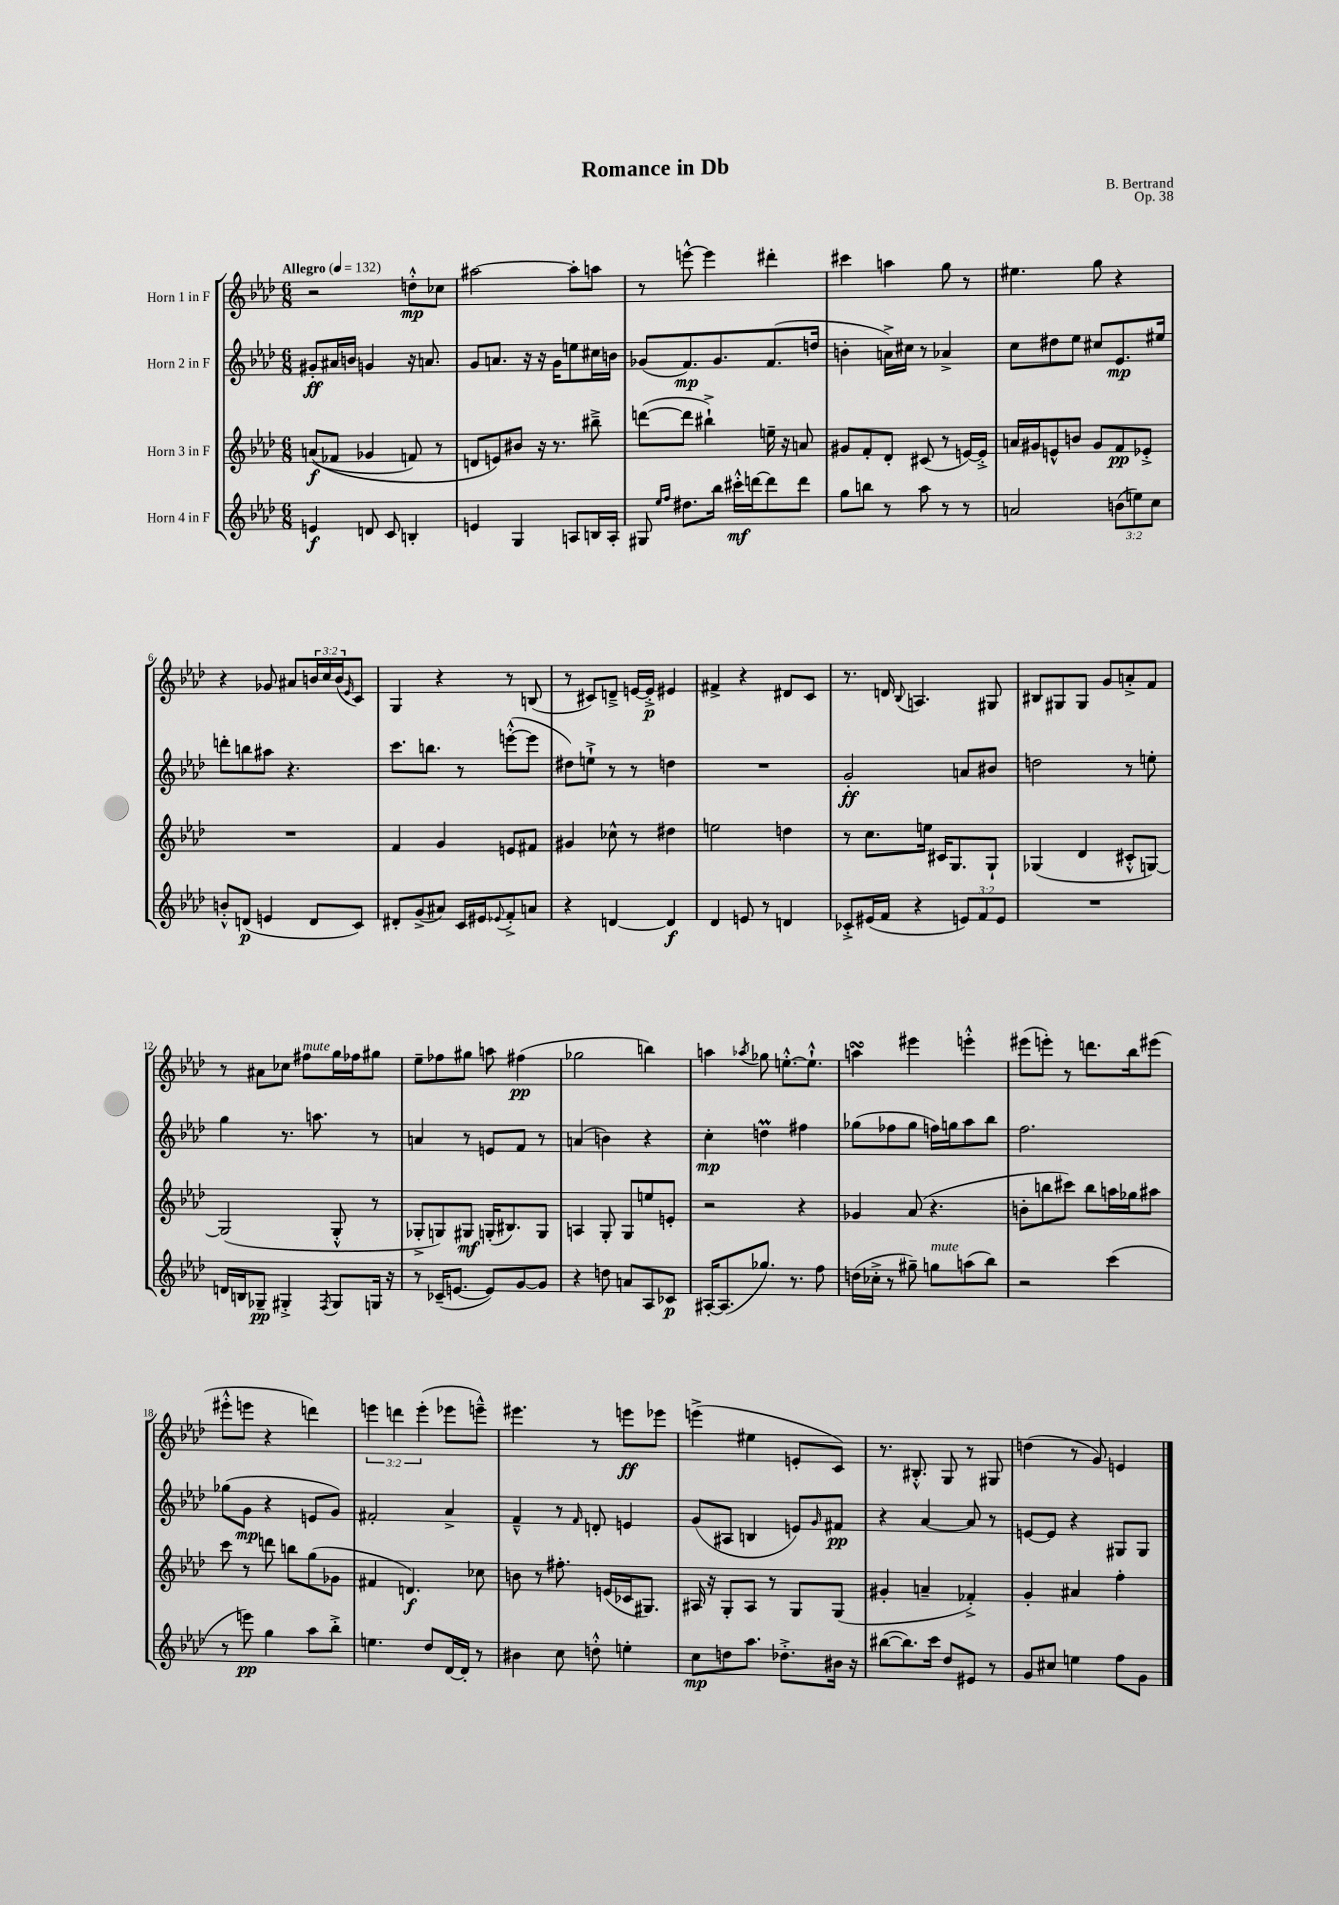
\header { title = "Romance in Db" composer = "B. Bertrand" opus = "Op. 38" }
<<
\new StaffGroup <<
\new Staff = "s0" \with { instrumentName = "Horn 1 in F" } {
    \clef treble \key aes \major \numericTimeSignature \time 6/8 \override Staff.TupletNumber.text = #tuplet-number::calc-fraction-text \tempo "Allegro" 4 = 132
    r2 d''8-.-^\mp ces''8 |
    ais''2~ ais''8-. a''8 |
    r8 e'''8~-^ e'''4 dis'''4-. |
    cis'''4 a''4 g''8 r8 |
    eis''4. g''8 r4 |
    r4 ges'8 ais'8 \tuplet 3/2 { b'16 c''16 b'16( } \grace { ees'16 } c'8) |
    g4 r4 r8 b8( |
    r8 cis'8) d'8---> e'16~ e'16-.->\p eis'4 |
    fis'4-> r4 dis'8 c'8 |
    r8. d'16 \appoggiatura { bes8 } a4. gis8 |
    bis8 gis8 gis8 g'8 a'8-.-> f'8 |
    r8 ais'8 ces''8 fis''8^\markup { \italic "mute" } g''16 fes''16 gis''8 |
    ees''8-- fes''8 gis''8 a''8 fis''4\pp( |
    ges''2 b''4) |
    a''4 \acciaccatura { aes''8 } ges''8 e''8.~-.-^ e''8.-!-^ |
    a''4\turn eis'''4 e'''4-.-^ |
    eis'''8( e'''8-.) r8 d'''8. bes''16 eis'''8( |
    eis'''8-.-^ e'''8 r4 d'''4) |
    \tuplet 3/2 { e'''4 d'''4 e'''4-.( } ees'''8 e'''8---^) |
    eis'''4. r8 e'''8\ff ees'''8 |
    e'''4->( eis''4 e'8-. c'8) |
    r8. bis8.-.-^ g8 r8 gis8 |
    d''4( r8 g'8) e'4 \bar "|." |
}
\new Staff = "s1" \with { instrumentName = "Horn 2 in F" } {
    \clef treble \key aes \major \numericTimeSignature \time 6/8
    gis'8-.\ff ais'16 b'16 g'4 r16 a'8. |
    g'8 a'8. r16 r16 g'16 e''8 cis''16 b'16 |
    ges'8( f'8.\mp) ges'8. f'8.( d''16 |
    b'4-. a'16->) cis''16 r8 aes'4-> |
    c''8 dis''8 ees''8 cis''8 ees'8.\mp eis''16 |
    d'''8-. b''8 ais''8 r4. |
    c'''8. b''8. r8 e'''8~-.-^( e'''8 |
    dis''8) e''8-!-> r8 r8 d''4 |
    R2. |
    g'2-.\ff a'8 bis'8 |
    d''2 r8 e''8-. |
    g''4 r8. a''8. r8 |
    a'4 r8 e'8 f'8 r8 |
    a'4( b'4) r4 |
    c''4-.\mp d''4\prall fis''4 |
    ges''8( fes''8 ges''8 f''16) g''16 aes''8 bes''8 |
    f''2. |
    ges''8( g'8\mp r4 e'8 g'8) |
    fis'2-. aes'4-> |
    f'4---^ r8 \grace { f'16 } d'8-. e'4 |
    g'8( ais8 b4 e'8) \grace { g'16 } fis'8\pp |
    r4 aes'4~ aes'8 r8 |
    e'8~ e'8 r4 gis8 gis8 \bar "|." |
}
\new Staff = "s2" \with { instrumentName = "Horn 3 in F" } {
    \clef treble \key aes \major \numericTimeSignature \time 6/8
    a'8\f(\( fes'8 ges'4 f'8) r8 |
    d'8 e'8\) bis'8 r16 r8. bis''8---> |
    d'''8~( d'''8 bis''4-!->) e''16-- r16 a'8 |
    gis'8 f'8-. des'8-. cis'8( r8 e'16~) e'16-.-> |
    a'16 gis'16 e'8-^ b'8 gis'8 f'8\pp ees'8-.-> |
    R2. |
    f'4 g'4 e'8 fis'8 |
    gis'4 ces''8-^ r8 dis''4 |
    e''2 d''4 |
    r8 c''8. e''16 cis'16 g8. g8-! |
    ges4( des'4 cis'8-.-^ g8~) |
    g2( g8-.-^ r8 |
    ges8-.-> g8) gis8\mf g16-.( bis8.) g8 |
    a4 g8-. g8 e''8 e'8-. |
    r2 r4 |
    ges'4 aes'8( r4. |
    b'8-. b''8 cis'''8) b''8 a''16 ges''16 ais''8 |
    c'''8 r8 d'''8 b''8 g''8( ges'8 |
    fis'4 d'4.\f) ces''8 |
    b'8 r8 fis''8.-. e'16( ces'16 gis8.) |
    ais16 r16 g8-. ais8 r8 g8 g8( |
    gis'4-. a'4-- fes'4-.->) |
    g'4-. ais'4 f''4-. \bar "|." |
}
\new Staff = "s3" \with { instrumentName = "Horn 4 in F" } {
    \clef treble \key aes \major \numericTimeSignature \time 6/8 \override Staff.TupletNumber.text = #tuplet-number::calc-fraction-text
    e'4\f d'8 c'8 b4-. |
    e'4 g4 a8 b16 a16-. |
    gis8 \grace { ees''16 f''16 } dis''8. bes''16 cis'''16-.-^\mf d'''16~ d'''8 d'''8 |
    g''8 b''8 r8 aes''8 r8 r8 |
    a'2 \tuplet 3/2 { b'8( e''8) c''8 } |
    b'8-.-^ d'8\p( e'4 d'8 c'8) |
    dis'8-. g'8->( ais'8) c'16 eis'16 \appoggiatura { ees'8 } f'8-.-> a'8 |
    r4 d'4~ d'4\f |
    des'4 e'8 r8 d'4 |
    ces'8-.-> eis'16( f'16 r4 \tuplet 3/2 { e'8) f'8 e'8 } |
    R2. |
    d'16 b16 ges8--\pp gis4-.-> \acciaccatura { f8 } gis8 g16 r16 |
    r8 ces'16--( e'8.~ e'8) g'8~ g'8 |
    r4 d''8 a'8 aes8 ces'8\p |
    ais16~-. ais8.( ges''8.) r8. f''8 |
    d''16( ces''16-.-> r8 gis''8--) g''8^\markup { \italic "mute" } a''8( bes''8) |
    r2 c'''4( |
    r8 e'''8\pp) g''4 aes''8 bes''8-.-> |
    e''4. des''8 des'16~ des'16-. r8 |
    bis'4 c''8 d''8-.-^ e''4-. |
    c''8\mp d''8 aes''8. des''8.-.-> bis'16 r16 |
    bis''8~( bis''8.) c'''16 des''8 eis'8 r8 |
    g'8 cis''8 e''4 f''8 g'8 \bar "|." |
}
>>
>>
